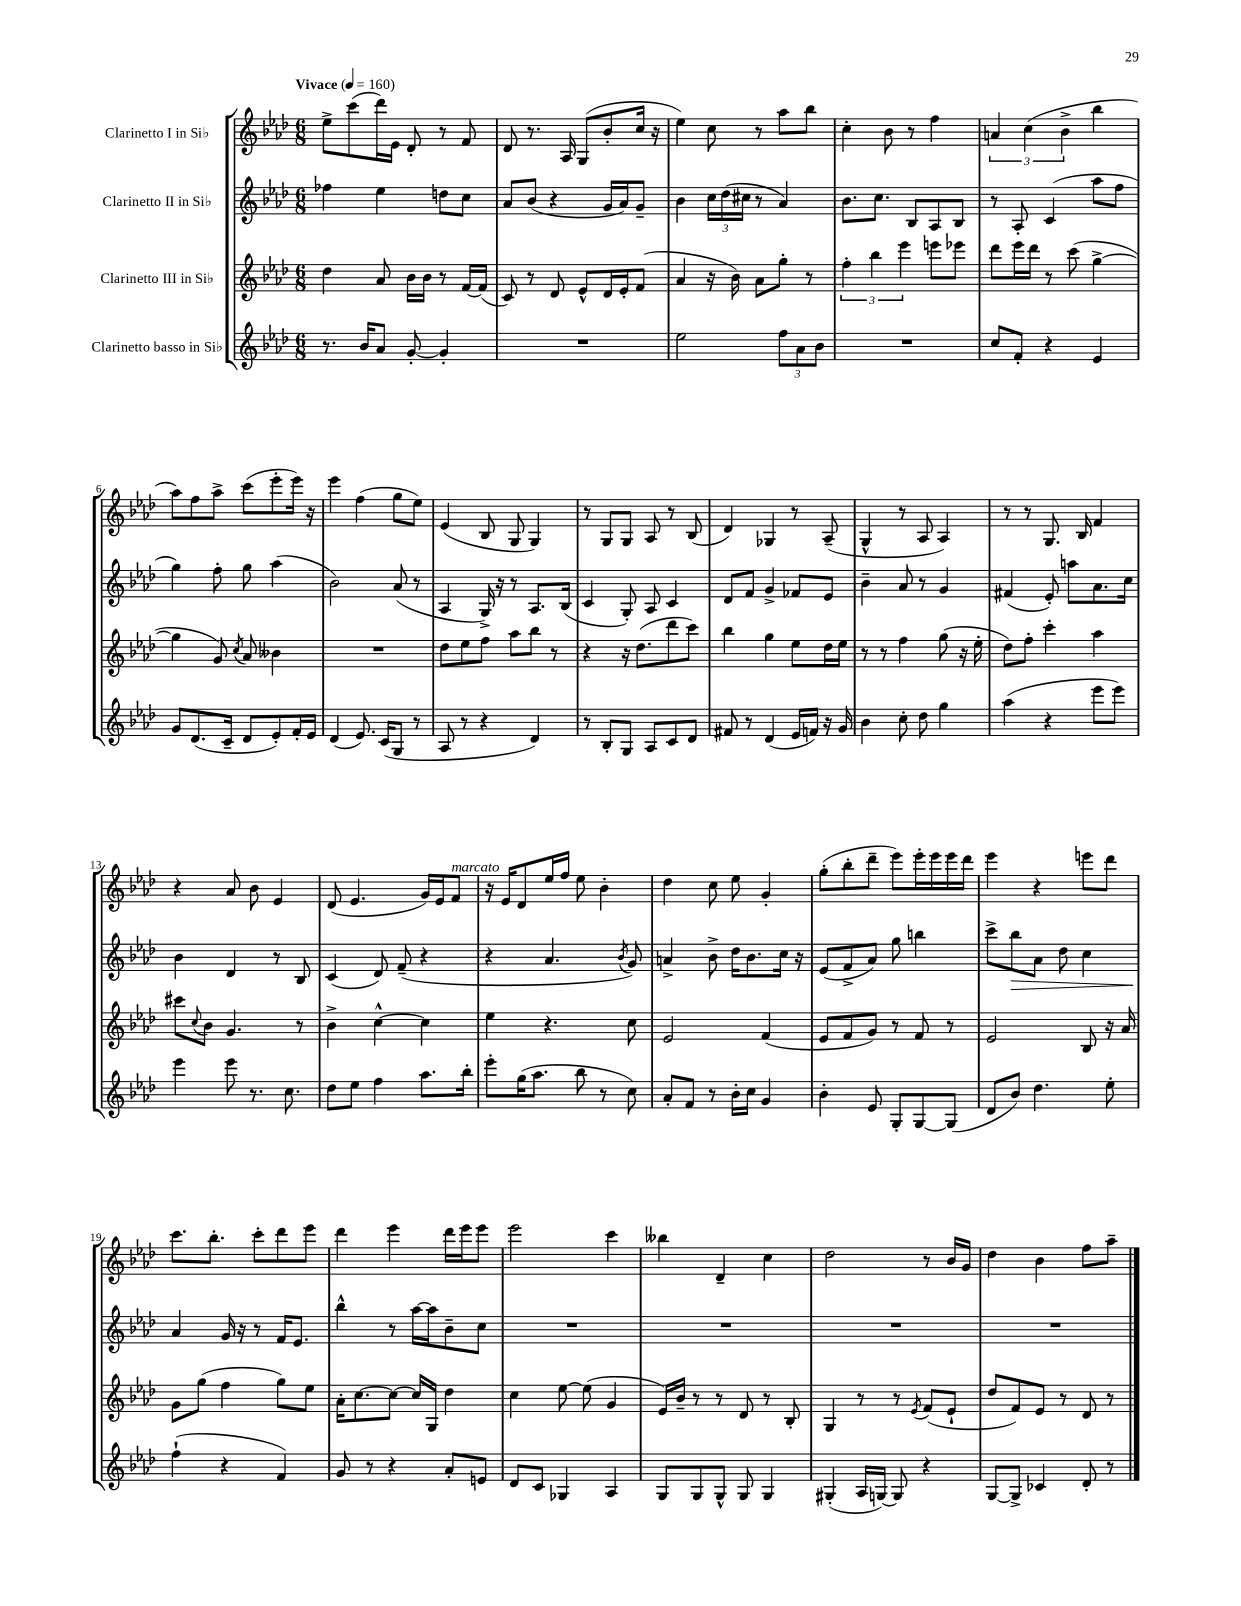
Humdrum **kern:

**kern	**kern	**kern	**kern
*staff4	*staff3	*staff2	*staff1
*clefG2	*clefG2	*clefG2	*clefG2
*k[b-e-a-d-]	*k[b-e-a-d-]	*k[b-e-a-d-]	*k[b-e-a-d-]
*M6/8	*M6/8	*M6/8	*M6/8
*MM160	*MM160	*MM160	*MM160
8.r	4dd-	4ff-	8ee-^
.	.	.	(8ccc
16b-	.	.	.
8a-	8a-	4ee-	16ddd-)
.	.	.	16e-
[8g'	16b-	.	8d-'
.	16b-	.	.
4g']	8r	8dd	8r
.	[16f	8cc	8f
.	(16f]	.	.
=	=	=	=
2.r	8c)	8a-	8d-
.	8r	(8b-	8.r
.	8d-	4r	.
.	.	.	16A-
.	8e-^^	.	(8G
.	16d-	16g	8b-'
.	16e-'	16a-)	.
.	(8f	8g~	16cc
.	.	.	16r
=	=	=	=
2ee-	4a-	4b-	4ee-)
.	16r	24cc	8cc
.	.	(24dd-	.
.	16b-)	.	.
.	.	24cc#	.
.	8a-	8r	8r
12ff	8gg'	4a-)	8aa-
12a-	.	.	.
.	8r	.	8bb-
12b-	.	.	.
=	=	=	=
2.r	6ff'	8.b-	4cc'
.	6bb-	.	.
.	.	8.cc	.
.	.	.	8b-
.	6eee-	.	.
.	.	8B-	8r
.	8eee	8A-	4ff
.	8eee-	8B-	.
=	=	=	=
8cc	8ddd-	8r	6a
8f'	16eee-	8A-'	.
.	.	.	(6cc
.	16ddd-	.	.
4r	8r	(4c	.
.	.	.	6b-^
.	(8ccc	.	.
4e-	[4gg^	8aa-	4bb-
.	.	8ff	.
=	=	=	=
8g	4gg]	4gg)	8aa-)
(8.d-	.	.	8ff
.	8g)	8ff'	8aa-^
16c~	.	.	.
.	8qcc	.	.
8d-	8a-	8gg	(8ccc
8e-')	4b--	(4aa-	8eee-'
16f'	.	.	16eee-)
16e-	.	.	16r
=	=	=	=
(4d-	2.r	2b-)	4eee-
8.e-)	.	.	(4ff
(16c	.	.	.
8G	.	(8a-	8gg
8r	.	8r	8ee-)
=	=	=	=
8A-	8dd-	4A-	(4e-
8r	8ee-	.	.
4r	8ff	16G^)	8B-
.	.	16r	.
.	8aa-	8r	8G
4d-)	8bb-	8.A-	4G)
.	8r	.	.
.	.	(16B-	.
=	=	=	=
8r	4r	4c	8r
8B-'	.	.	8G
8G	16r	8G')	8G
.	(8.dd-	.	.
8A-	.	8A-	8A-
8c	8ddd-	4c	8r
8d-	8ccc)	.	(8B-
=	=	=	=
8f#	4bb-	8d-	4d-)
8r	.	8f	.
(4d-	4gg	4g^	4G-
16e-	8ee-	8f-	8r
16f)	.	.	.
16r	16dd-	8e-	(8A-~
16g	16ee-	.	.
=	=	=	=
4b-	8r	4b-~	4G^^
.	8r	.	.
8cc'	4ff	8a-	8r
8dd-	.	8r	8A-
4gg	(8gg	4g	4A-)
.	16r	.	.
.	16ee-'	.	.
=	=	=	=
(4aa-	8dd-)	(4f#	8r
.	8ff'	.	8r
4r	4ccc'	8e-')	8.G
.	.	8aa	.
.	.	.	16B-
8eee-	4aa-	8.a-	4f
8eee-)	.	.	.
.	.	16cc	.
=	=	=	=
4eee-	8ccc#	4b-	4r
.	8qqcc	.	.
.	8b-	.	.
8eee-	4.g	4d-	8a-
8.r	.	.	8b-
.	.	8r	4e-
8.cc	.	.	.
.	8r	8B-	.
=	=	=	=
8dd-	4b-^	(4c	(8d-
8ee-	.	.	4.e-
4ff	[4cc^^	8d-)	.
.	.	(8f~	.
8.aa-	4cc]	4r	16g)
.	.	.	16e-
.	.	.	8f
16bb-'	.	.	.
=	=	=	=
8eee-'	4ee-	4r	16r
.	.	.	16e-
(16gg	.	.	8d-
8.aa-	.	.	.
.	4.r	4.a-	16ee-
.	.	.	16ff
8bb-	.	.	8ee-
8r	.	.	4b-'
.	.	8qb-	.
8cc)	8cc	8g)	.
=	=	=	=
8a-'	2e-	4a^	4dd-
8f	.	.	.
8r	.	8b-^	8cc
16b-'	.	16dd-	8ee-
16cc	.	8.b-	.
4g	(4f	.	4g'
.	.	16cc	.
.	.	16r	.
=	=	=	=
4b-'	8e-	(8e-	(8gg'
.	8f	8f^	8bb-'
8e-	8g)	8a-)	8ddd-~
8G'	8r	8gg	8eee-)
[8G	8f	4bb	16eee-'
.	.	.	16eee-
(8G]	8r	.	16eee-
.	.	.	16ddd-
=	=	=	=
8d-	2e-	8ccc^	4eee-
8b-)	.	8bb-	.
4.dd-	.	8a-	4r
.	.	8dd-	.
.	8B-	4cc	8eee
8ee-'	16r	.	8ddd-
.	16a-	.	.
=	=	=	=
(4ff`	8g	4a-	8.ccc
.	(8gg	.	.
.	.	.	8.bb-'
4r	4ff	16g	.
.	.	16r	.
.	.	8r	8ccc'
4f)	8gg)	16f	8ddd-
.	.	8.e-	.
.	8ee-	.	8eee-
=	=	=	=
8g	16a-'	4bb-^^	4ddd-
.	[8.cc	.	.
8r	.	.	.
4r	8cc_	8r	4eee-
.	16cc]	[16aa-	.
.	16G	16aa-]	.
8a-'	4dd-	8b-~	16ddd-
.	.	.	16eee-
8e	.	8cc	8eee-
=	=	=	=
8d-	4cc	2.r	2eee-
8c	.	.	.
4G-	[8ee-	.	.
.	(8ee-]	.	.
4A-	4g	.	4ccc
=	=	=	=
8G	16e-)	2.r	4bb--
.	16b-~	.	.
8G	8r	.	.
8G^^	8r	.	4d-~
8G	8d-	.	.
4G	8r	.	4cc
.	8B-'	.	.
=	=	=	=
(4G#'	4G	2.r	2dd-
16A-	8r	.	.
[16G)	.	.	.
8G]	8r	.	.
.	8qe-	.	.
4r	(8f	.	8r
.	8e-`	.	16b-
.	.	.	16g
=	=	=	=
[8G	8dd-	2.r	4dd-
8G^]	8f)	.	.
4c-	8e-	.	4b-
.	8r	.	.
8d-'	8d-	.	8ff
8r	8r	.	8aa-~
==	==	==	==
*-	*-	*-	*-
